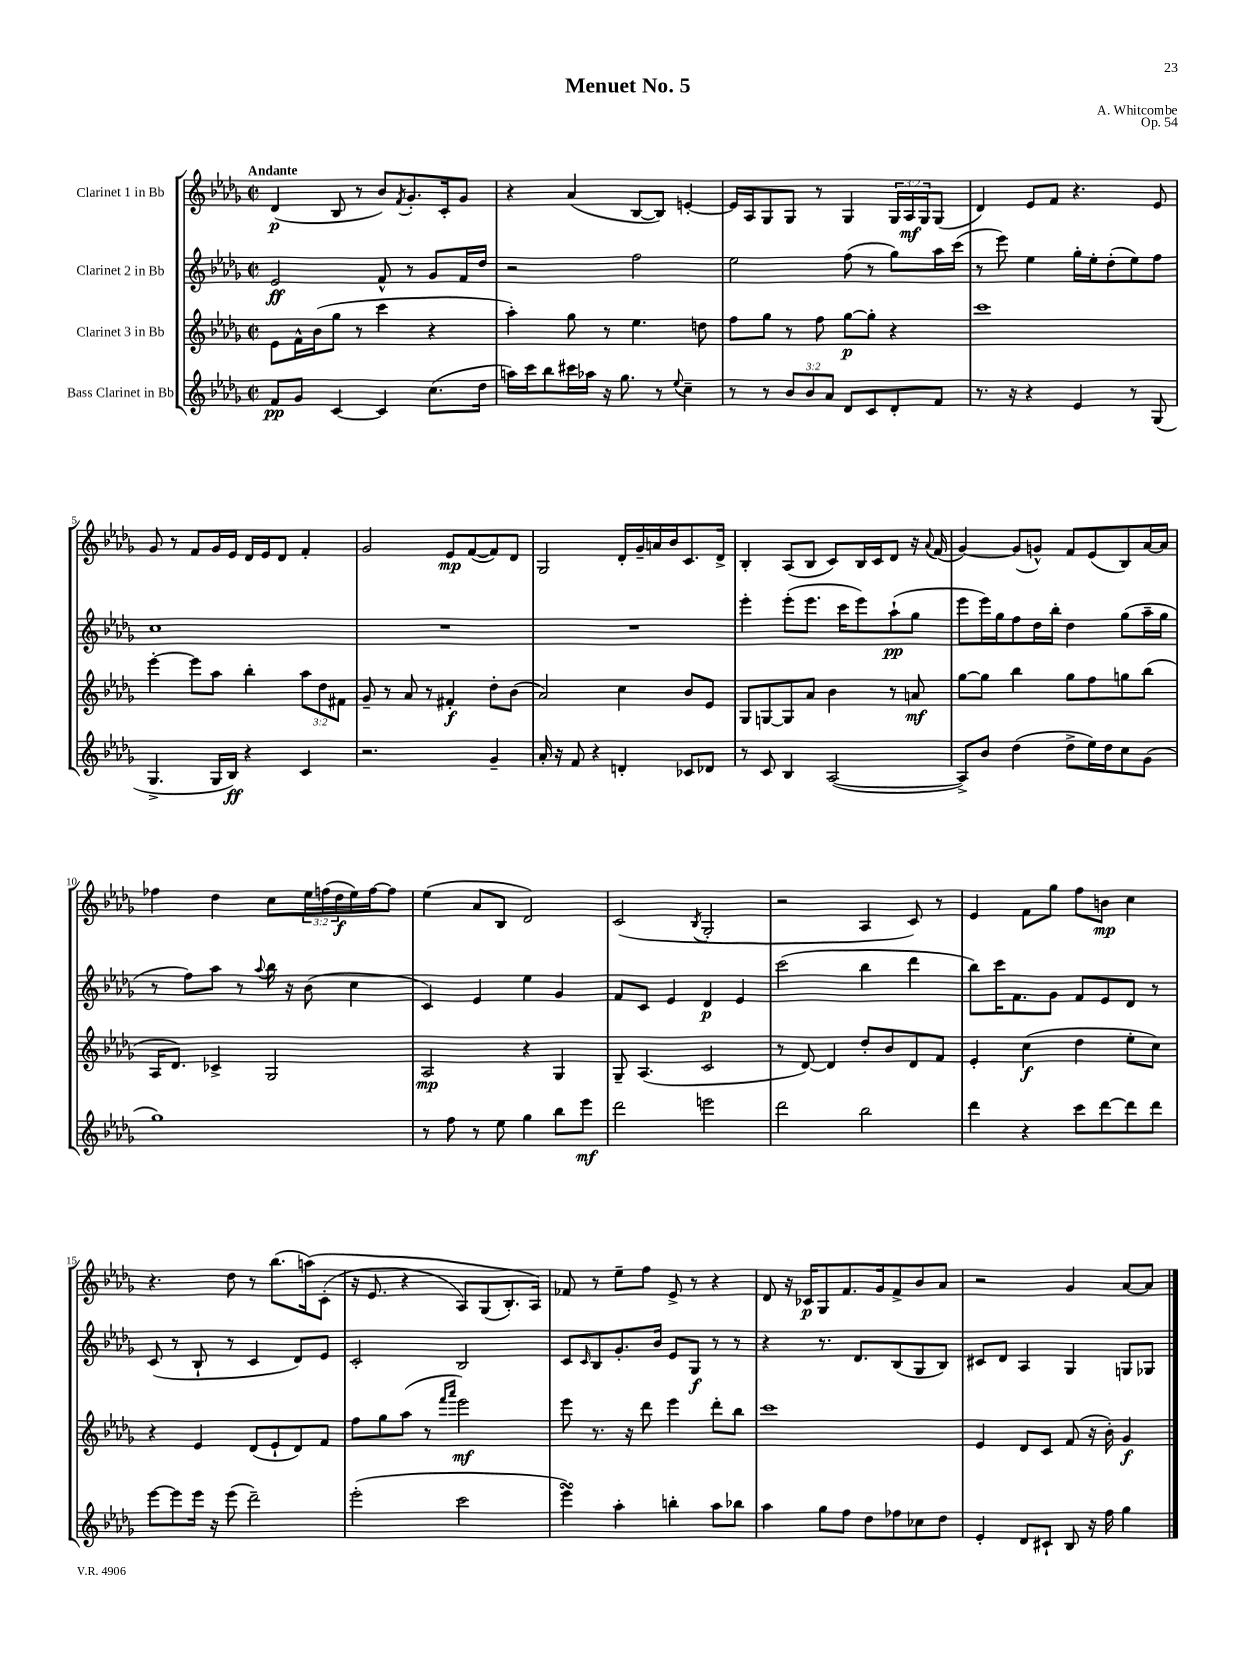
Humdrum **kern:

**kern	**kern	**kern	**kern
*staff4	*staff3	*staff2	*staff1
*clefG2	*clefG2	*clefG2	*clefG2
*k[b-e-a-d-g-]	*k[b-e-a-d-g-]	*k[b-e-a-d-g-]	*k[b-e-a-d-g-]
*M2/2	*M2/2	*M2/2	*M2/2
*met(c|)	*met(c|)	*met(c|)	*met(c|)
8f/L	8e-\L	2e-/	(4d-/
8g-/J	16f^^\L	.	.
.	(16b-\J	.	.
[4c/	8gg-\J	.	8B-/
.	8r	.	8r
4c/]	4ccc\	8f^^/	8b-/L)
.	.	.	8qf/
.	.	8r	8.g-'/
(8.cc\L	4r	8g-/L	.
.	.	.	16c'/k
.	.	16f/L	8g-/J
16dd-\Jk	.	16dd-/JJ	.
=	=	=	=
16aa\LL)	4aa-'\)	2r	4r
16ccc\J	.	.	.
8bb-\	.	.	.
16ccc#\L	8gg-\	.	(4a-/
16aa-\JJ	.	.	.
16r	8r	.	.
8.gg-\	.	.	.
.	4.ee-\	2ff\	[8B-/L
8r	.	.	8B-/]J)
8qqee-/	.	.	.
4cc~\	.	.	[4e'/
.	8dd\	.	.
=	=	=	=
8r	8ff\L	2ee-\	16e/]LL
.	.	.	16A-/J
8r	8gg-\J	.	8G-/
12b-/L	8r	.	8G-/J
12b-/	.	.	.
.	8ff\	.	8r
12a-/J	.	.	.
8d-/L	[8gg-\L	(8ff\	4G-/
8c/	8gg-'\]J	8r	.
8d-'/	4r	8gg-\L)	24G-/LL
.	.	.	24A-/
.	.	.	24G-/J
8f/J	.	16aa-\L	(8G-/J
.	.	(16ccc\JJ	.
=	=	=	=
8.r	1ccc	8r	4d-/)
.	.	8eee-\)	.
16r	.	.	.
4r	.	4ee-\	8e-/L
.	.	.	8f/J
4e-/	.	16gg-'\LL	4.r
.	.	16ee-'\J	.
.	.	(8dd-'\	.
8r	.	8ee-\)	.
(8G-/	.	8ff\J	8e-/
=	=	=	=
4.G-^/	[4eee-'\	1cc	8g-/
.	.	.	8r
.	8eee-\]L	.	8f/L
16G-/LL	8aa-\J	.	16g-/L
16B-/JJ)	.	.	16e-/JJ
4r	4bb-'\	.	16d-/LL
.	.	.	16e-/J
.	.	.	8d-/J
4c/	12aa-\L	.	4f'/
.	12dd-\	.	.
.	12f#\J	.	.
=	=	=	=
2.r	8g-~/	1r	2g-/
.	8r	.	.
.	8a-/	.	.
.	8r	.	.
.	4f#'/	.	8e-/L
.	.	.	([8f/
4g-~/	8dd-'\L	.	8f/])
.	(8b-\J	.	8d-/J
=	=	=	=
16a-'/	2a-/)	1r	2G-/
16r	.	.	.
8f/	.	.	.
4r	.	.	.
4d'/	4cc\	.	16d-'/LL
.	.	.	16g-~/
.	.	.	16a/
.	.	.	16b-/J
8c-/L	8b-/L	.	8.c/
8d-/J	8e-/J	.	.
.	.	.	16d-^/Jk
=	=	=	=
8r	8G-/L	4eee-'\	4B-'/
8c/	[8G/	.	.
4B-/	8G/]	(8eee-'\L	(8A-/L
.	8a-/J	8.eee-\J	8B-/J
([2A-/	4b-\	.	8c/L)
.	.	16ccc\LK	.
.	.	8eee-\)	16B-/L
.	.	.	16c/J
.	8r	(8aa-`\	8d-/J
.	8a/	8gg-\J	16r
.	.	.	8qqa-/
.	.	.	(16f/
=	=	=	=
8A-^/]L)	[8gg-\L	8eee-\L	[4g-/)
8b-/J	8gg-\]J	16eee-\L)	.
.	.	16gg-\J	.
(4dd-\	4bb-\	8ff\	(8g-/]L
.	.	16dd-\L	8g^^/J)
.	.	16bb-'\JJ	.
8dd-^\L	8gg-\L	4dd-\	8f/L
16ee-\L)	8ff\	.	(8e-/
16dd-\J	.	.	.
8cc\	8gg\	(8gg-\L	8B-/)
(8g-\J	(8bb-\J	16aa-~\L	[16a-/L
.	.	16gg-\JJ	16a-/]JJ
=	=	=	=
1gg-)	16A-/LK	8r	4ff-\
.	8.d-/J)	.	.
.	.	8ff\L)	.
.	4c-^/	8aa-\J	4dd-\
.	.	8r	.
.	.	8qqaa-/	.
.	2G-/	16bb-\	8cc\L
.	.	16r	.
.	.	(8b-\	24ee-\L
.	.	.	(24ff\
.	.	.	24dd-\
.	.	4cc\	16ee-\)
.	.	.	[16ff\J
.	.	.	8ff\]J
=	=	=	=
8r	2A-/	4c/)	(4ee-\
8ff\	.	.	.
8r	.	4e-/	8a-/L
8ee-\	.	.	8B-/J
4gg-\	4r	4ee-\	2d-/)
8bb-\L	4G-/	4g-/	.
8eee-\J	.	.	.
=	=	=	=
2ddd-\	8G-~/	8f/L	(2c/
.	(4.A-/	8c/J	.
.	.	4e-/	.
.	.	.	8qB-/
2eee\	2c/	4d-/	2G-'/
.	.	4e-/	.
=	=	=	=
2ddd-\	8r	(2ccc\	2r
.	[8d-/)	.	.
.	4d-/]	.	.
2bb-\	8dd-'/L	4bb-\	4A-/
.	8b-/	.	.
.	8d-/	4ddd-\	8c/)
.	8f/J	.	8r
=	=	=	=
4ddd-\	4e-'/	8bb-\L)	4e-/
.	.	16ccc\K	.
.	.	8.f\	.
4r	(4cc\	.	8f\L
.	.	8g-\J	8gg-\J
8ccc\L	4dd-\	8f/L	8ff\L
[8ddd-\	.	8e-/	8b\J
8ddd-\]	8ee-'\L	8d-/J	4cc\
8ddd-\J	8cc\J)	8r	.
=	=	=	=
[8eee-\L	4r	(8c/	4.r
8eee-\]	.	8r	.
16eee-\Jk	4e-/	8B-`/	.
16r	.	.	.
(8eee-\	.	8r	8dd-\
2ddd-~\)	(8d-/L	4c/	8r
.	8e-`/	.	(8.bb-\L
.	8d-/)	8d-/L)	.
.	.	.	&(16aa\k)
.	8f/J	8e-/J	(8c'\J
=	=	=	=
(2eee-'\	8ff\L	2c'/	16r
.	.	.	8.e-/
.	8gg-\	.	.
.	(8aa-\J	.	4r
.	8r	.	.
.	16qqfff/LL	.	.
.	16qqaaa-/JJ	.	.
2ccc\	2eee-\)	2B-/	8A-/L)
.	.	.	(8G-/
.	.	.	8.B-'/)
.	.	.	16A-/Jk&)
=	=	=	=
4eee-\)	8eee-\	8c/L	8f-/
.	.	16qqc/	.
.	8.r	8B-/	8r
4aa-'\	.	8.g-'/	8ee-~\L
.	16r	.	.
.	8ddd-\	.	8ff\J
.	.	16b-/Jk	.
4bb'\	4eee-\	8e-/L	8e-^/
.	.	8G-/J	8r
8aa-\L	8ddd-'\L	8r	4r
8bb-\J	8bb-\J	8r	.
=	=	=	=
4aa-\	1ccc	4r	8d-/
.	.	.	16r
.	.	.	16c-/LK
8gg-\L	.	8.r	8G-/
8ff\J	.	.	8.f/
.	.	8.d-/L	.
8dd-\L	.	.	.
.	.	.	16g-/k
8ff-\	.	(8B-/	8f^/
8cc-\	.	8G-/	8b-/
8dd-\J	.	8B-/J)	8a-/J
=	=	=	=
4e-'/	4e-/	8c#/L	2r
.	.	8d-/J	.
8d-/L	8d-/L	4A-/	.
8c#`/J	8c/J	.	.
8B-/	(8f/	4G-/	4g-/
16r	16r	.	.
16ff\	16b-'\)	.	.
4gg-\	4g-/	8G/L	[8a-/L
.	.	8G-/J	8a-/]J
==	==	==	==
*-	*-	*-	*-
